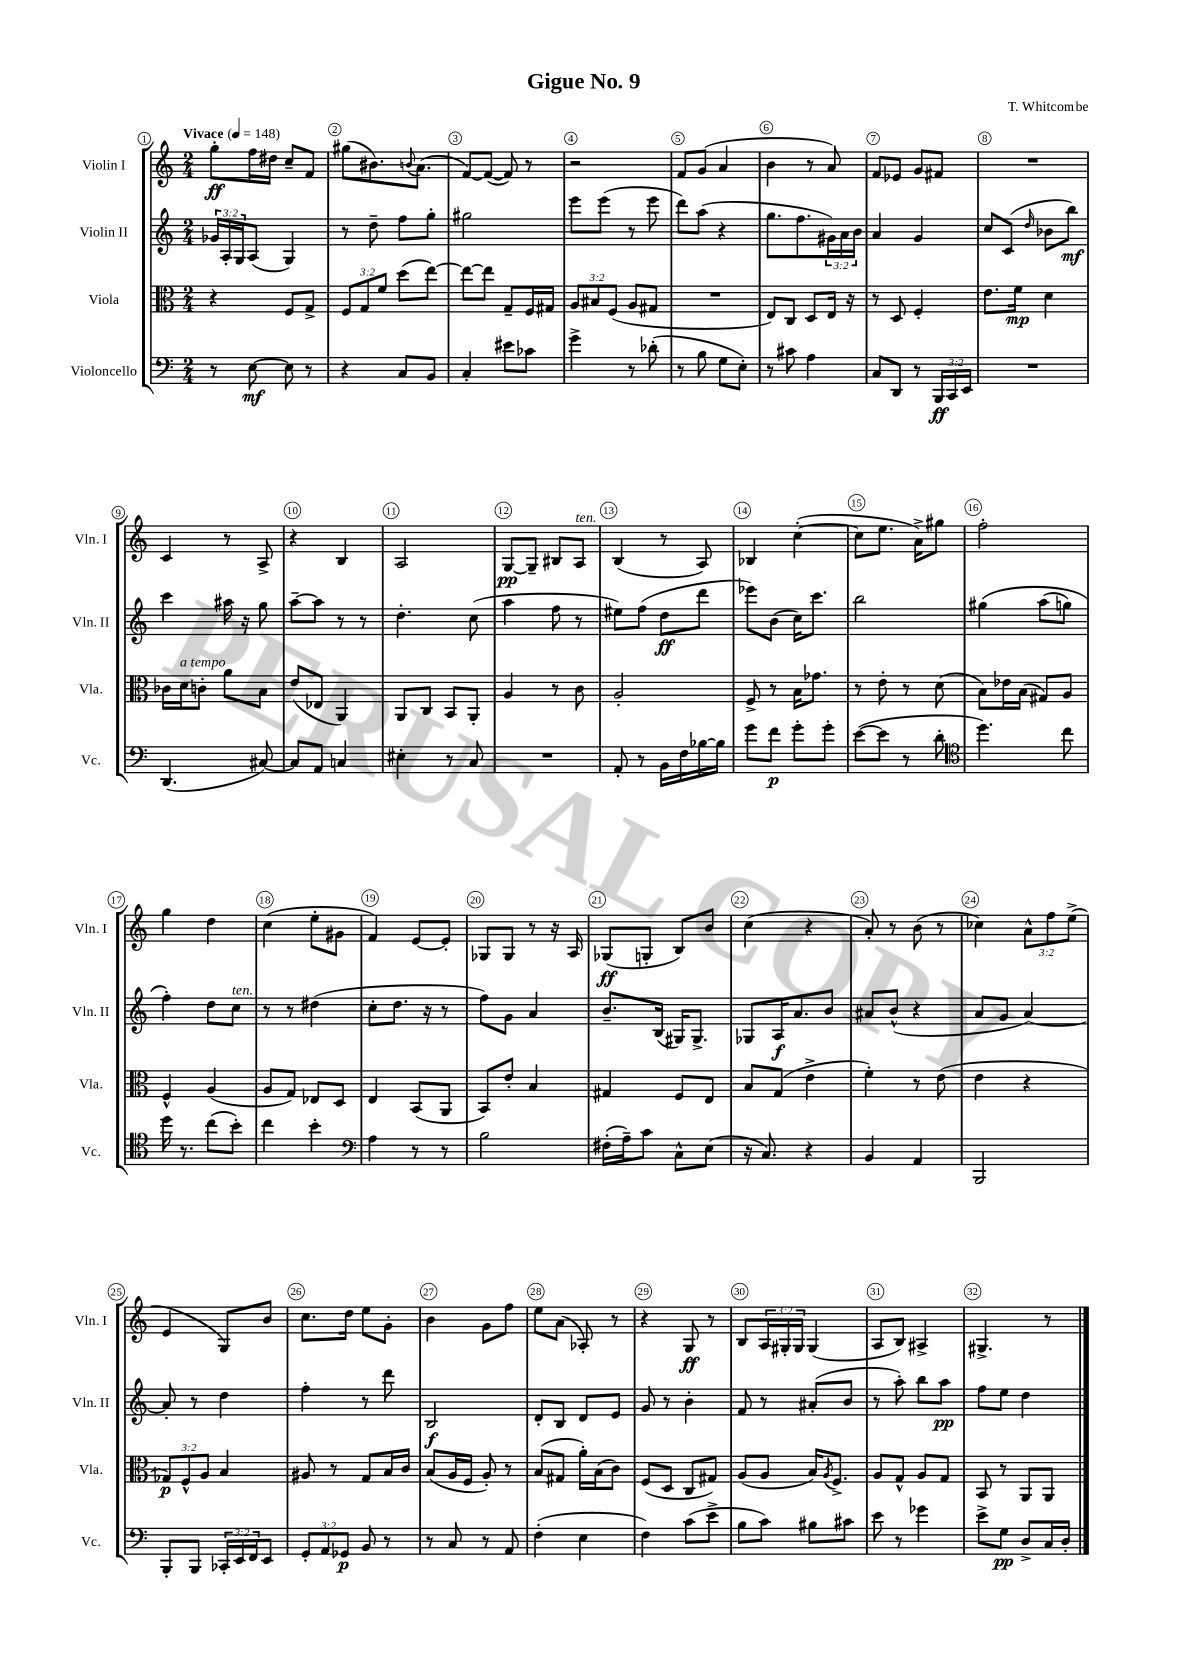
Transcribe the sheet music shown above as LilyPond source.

\header { title = "Gigue No. 9" composer = "T. Whitcombe" }
<<
\new StaffGroup <<
\new Staff = "s0" \with { instrumentName = "Violin I" shortInstrumentName = "Vln. I" } {
    \clef treble \key c \major \numericTimeSignature \time 2/4 \override Staff.TupletNumber.text = #tuplet-number::calc-fraction-text \tempo "Vivace" 4 = 148
    g''8-.\ff f''16 dis''16 c''8-- f'8 |
    gis''8( bis'8.) \appoggiatura { b'8 } a'8.( |
    f'8~) f'8~( f'8) r8 |
    r2 |
    f'8 g'8( a'4 |
    b'4 r8 a'8) |
    f'8 ees'8 g'8 fis'8 |
    R2 |
    c'4 r8 a8-> |
    r4 b4 |
    a2 |
    g8~\pp g8-- bis8 a8^\markup { \italic "ten." } |
    b4( r8 a8) |
    bes4 c''4~-.( |
    c''8 e''8. a'16->) gis''8 |
    f''2-. |
    g''4 d''4 |
    c''4( e''8-. gis'8 |
    f'4) e'8~ e'8-. |
    ges8 ges8 r8 r16 a16 |
    ges8\ff( g8-. b8) b'8 |
    c''4( r4 |
    a'8-.) r8 b'8( r8 |
    ces''4) \tuplet 3/2 { a'8-^ f''8 e''8->( } |
    e'4 g8) b'8 |
    c''8. d''16 e''8 g'8-. |
    b'4 g'8 f''8 |
    e''8 a'8( aes8-.) r8 |
    r4 g8\ff r8 |
    b8 \tuplet 3/2 { a16 gis16-. gis16 } gis4( |
    a8 b8) ais4-> |
    gis4.-> r8 \bar "|." |
}
\new Staff = "s1" \with { instrumentName = "Violin II" shortInstrumentName = "Vln. II" } {
    \clef treble \key c \major \numericTimeSignature \time 2/4 \override Staff.TupletNumber.text = #tuplet-number::calc-fraction-text
    \tuplet 3/2 { ges'16 a16-. g16 } a8( g4) |
    r8 d''8-- f''8 g''8-. |
    gis''2 |
    e'''8 e'''8( r8 e'''8 |
    d'''8) a''8( r4 |
    g''8. f''8. \tuplet 3/2 { gis'16) a'16 b'16 } |
    a'4 g'4 |
    c''8 c'8( \grace { d''16 } bes'8 b''8\mf) |
    c'''4 ais''16 r16 g''8 |
    a''8~-- a''8 r8 r8 |
    d''4.-. c''8( |
    a''4 f''8 r8 |
    eis''8) f''8( d''8\ff d'''8 |
    ees'''8) b'8( c''16) c'''8. |
    b''2 |
    gis''4\( a''8( g''8) |
    f''4-.\) d''8 c''8^\markup { \italic "ten." } |
    r8 r8 dis''4( |
    c''8-. d''8. r16 r8 |
    f''8) g'8 a'4 |
    b'8.-- b16( gis16) gis8.-> |
    ges8 a16\f a'8. b'8 |
    ais'8 b'8-^( r4 |
    a'8 g'8 a'4~) |
    a'8-. r8 d''4 |
    f''4-. r8 d'''8 |
    b2\f |
    d'8-. b8 d'8 e'8 |
    g'8 r8 b'4-. |
    f'8 r8 ais'8-.( b'8 |
    r8 a''8-.) b''8 a''8\pp |
    f''8 e''8 d''4 \bar "|." |
}
\new Staff = "s2" \with { instrumentName = "Viola" shortInstrumentName = "Vla." } {
    \clef alto \key c \major \numericTimeSignature \time 2/4 \override Staff.TupletNumber.text = #tuplet-number::calc-fraction-text
    r4 f8 g8-> |
    \tuplet 3/2 { f8 g8 f'8 } d''8( e''8~) |
    e''8~ e''8 g8-- f16 gis16 |
    \tuplet 3/2 { a8 bis8 f8( } a8 gis8 |
    R2 |
    e8) c8 d8 e16 r16 |
    r8 d8 f4-. |
    e'8. f'16\mp d'4 |
    ces'16 d'16^\markup { \italic "a tempo" } c'8-. a'8 b8 |
    e'8( ees8 a,4) |
    a,8 c8 b,8 a,8-. |
    a4 r8 c'8 |
    a2-. |
    f8-> r8 b16 ges'8. |
    r8 e'8-. r8 d'8( |
    b8) ees'16 b16( gis8) a8 |
    f4-^ a4( |
    a8 g8) ees8 d8 |
    e4 b,8( a,8 |
    b,8) e'8-. b4 |
    gis4 f8 e8 |
    b8 g8( e'4-> |
    f'4-.) r8 e'8( |
    e'4 r4 |
    \tuplet 3/2 { ges8\p) f8-^ a8 } b4 |
    ais8 r8 g8 b16 c'16 |
    b8( a16 f16 a8-.) r8 |
    b8( gis8 a'16-.) b16( c'8) |
    f8( d8 c8 gis8) |
    a8( a8 b16) \acciaccatura { a8 } f8.-> |
    a8 g8-^ a8 g8 |
    b,8 r8 a,8 a,8 \bar "|." |
}
\new Staff = "s3" \with { instrumentName = "Violoncello" shortInstrumentName = "Vc." } {
    \clef bass \key c \major \numericTimeSignature \time 2/4 \override Staff.TupletNumber.text = #tuplet-number::calc-fraction-text
    r8 e8~\mf e8 r8 |
    r4 c8 b,8 |
    c4-. eis'8 ces'8 |
    g'4-> r8 des'8-.( |
    r8 b8 g8 e8-.) |
    r8 cis'8 a4 |
    c8 d,8 r8 \tuplet 3/2 { b,,16\ff c,16 e,16 } |
    R2 |
    d,4.( cis8~) |
    cis8 a,8 c4 |
    eis4-. r8 c8 |
    R2 |
    a,8-. r8 b,16 f16 bes16~ bes16 |
    g'8 f'8\p g'8-. g'8-. |
    e'8~( e'8 r8 d'8-. |
    \clef tenor d''4.) c''8 |
    d''16 r8. c''8( b'8-.) |
    c''4 b'4-. |
    \clef bass a4 r8 r8 |
    b2 |
    fis16-.( a16--) c'8 c8-^ e8( |
    r16 c8.) r4 |
    b,4 a,4 |
    b,,2 |
    b,,8-. b,,8 \tuplet 3/2 { ces,16-. e,16 f,16 } e,8 |
    \tuplet 3/2 { g,8-. a,8 ges,8\p } b,8 r8 |
    r8 c8 r8 a,8 |
    f4-.( e4 |
    f4) c'8( e'8-> |
    b8 c'8) bis8 cis'8 |
    e'8 r8 ges'4 |
    e'8-> g8\pp d8-> c16 d16-. \bar "|." |
}
>>
>>
\layout { \context { \Score \override BarNumber.break-visibility = ##(#f #t #t) barNumberVisibility = #all-bar-numbers-visible \override BarNumber.stencil = #(make-stencil-circler 0.1 0.3 ly:text-interface::print) } }
